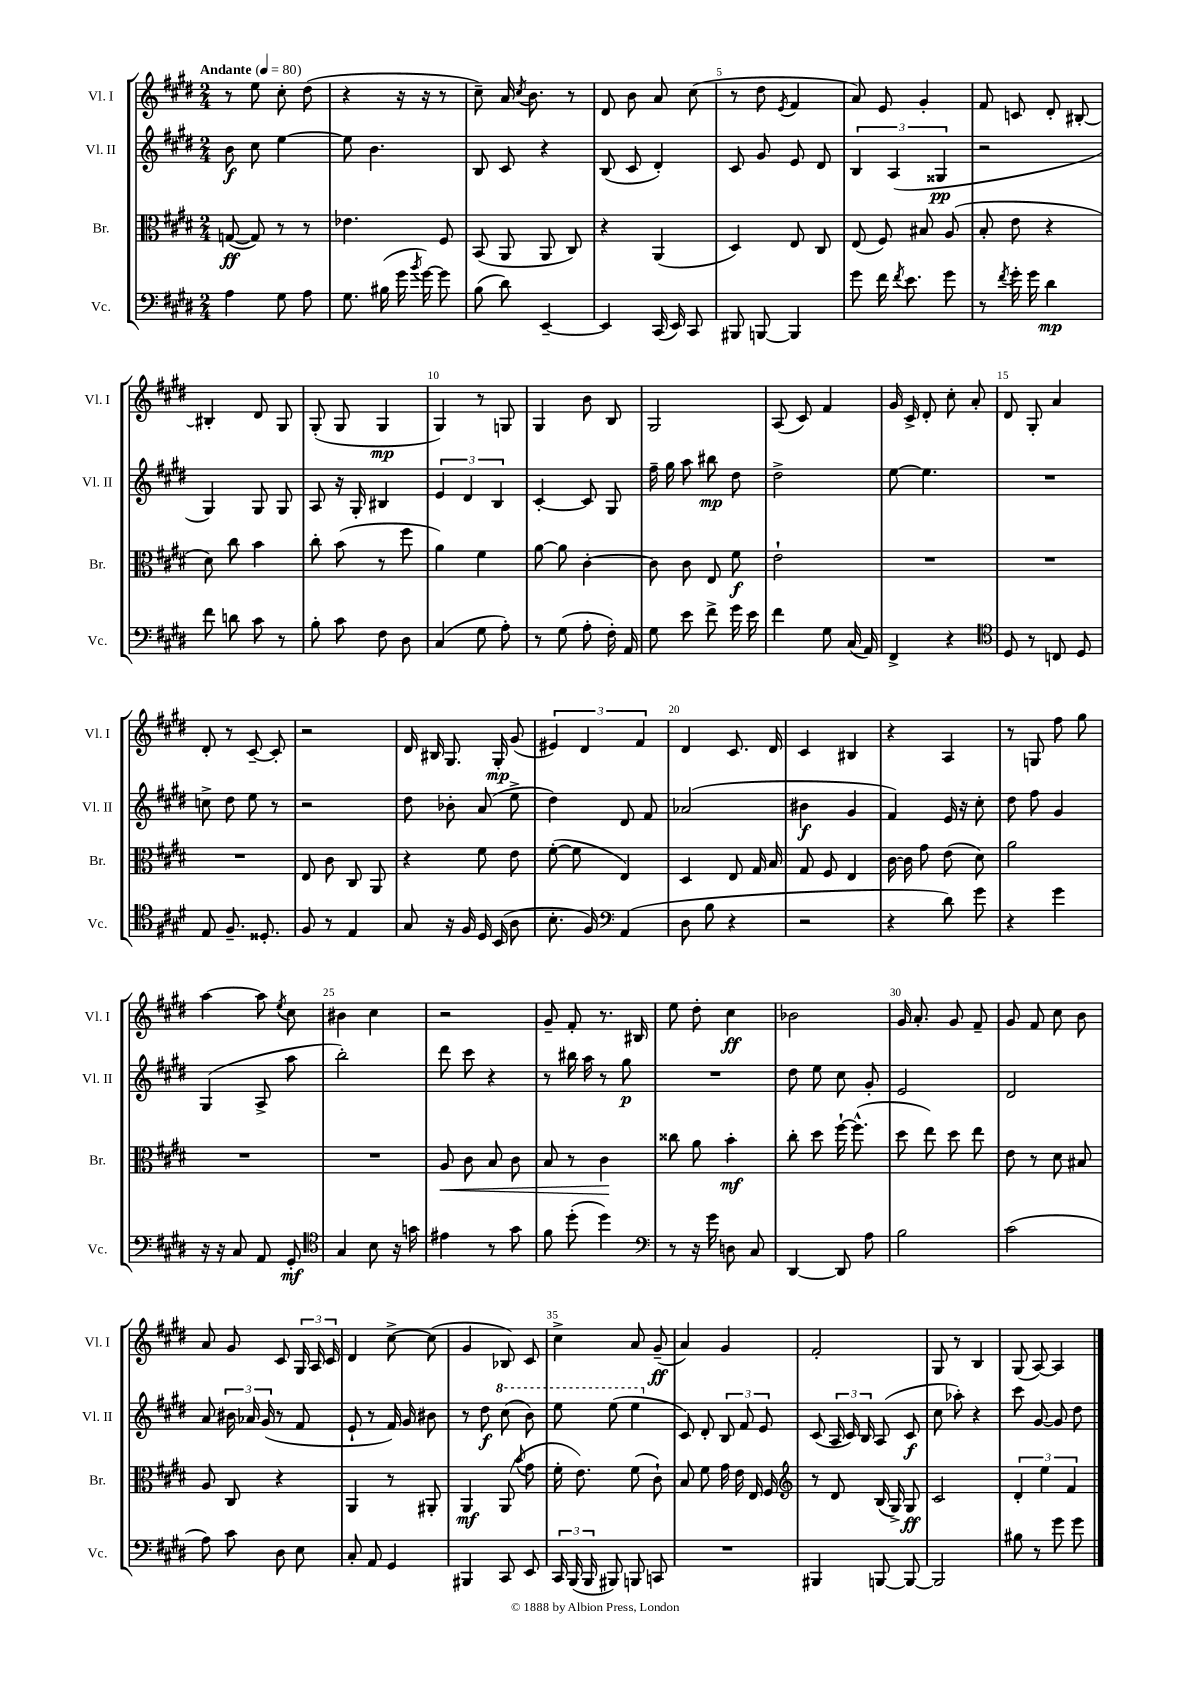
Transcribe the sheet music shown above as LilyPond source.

<<
\new StaffGroup <<
\new Staff = "s0" \with { instrumentName = "Vl. I" shortInstrumentName = "Vl. I" } {
    \clef treble \key e \major \numericTimeSignature \time 2/4 \tempo "Andante" 4 = 80
    \autoBeamOff r8 e''8 cis''8-. dis''8( |
    r4 r16 r16 r8 |
    cis''8--) a'16 \acciaccatura { cis''8 } b'8. r8 |
    dis'8 b'8 a'8 cis''8( |
    r8 dis''8 \acciaccatura { e'8 } fis'4 |
    a'8) e'8 gis'4-. |
    fis'8 c'8 dis'8-. bis8~-. |
    bis4-. dis'8 gis8 |
    gis8-.( gis8 gis4\mp |
    gis4) r8 g8 |
    gis4 b'8 b8 |
    gis2 |
    a8( cis'8) fis'4 |
    gis'16 cis'16-> dis'8-. cis''8-. a'8-. |
    dis'8 gis8-. a'4 |
    dis'8-. r8 cis'8~-- cis'8-. |
    r2 |
    dis'16 bis16 gis8. gis16-.\mp gis'8( |
    \tuplet 3/2 { eis'4) dis'4 fis'4 } |
    dis'4 cis'8. dis'16 |
    cis'4 bis4 |
    r4 a4 |
    r8 g8 fis''8 gis''8 |
    a''4~ a''8 \acciaccatura { e''8 } cis''8 |
    bis'4 cis''4 |
    r2 |
    gis'8-- fis'8-. r8. bis16 |
    e''8 dis''8-. cis''4\ff |
    bes'2 |
    gis'16 a'8.-. gis'8 fis'8-- |
    gis'8 fis'8 cis''8 b'8 |
    a'8 gis'8 cis'8 \tuplet 3/2 { gis16 a16 cis'16 } |
    dis'4 cis''8~-> cis''8( |
    gis'4 bes8) cis'8 |
    cis''4-> a'8 gis'8--\ff( |
    a'4) gis'4 |
    fis'2-. |
    gis8 r8 b4 |
    gis8( a8~) a4 \bar "|." |
}
\new Staff = "s1" \with { instrumentName = "Vl. II" shortInstrumentName = "Vl. II" } {
    \clef treble \key e \major \numericTimeSignature \time 2/4
    \autoBeamOff b'8\f cis''8 e''4~ |
    e''8 b'4. |
    b8 cis'8 r4 |
    b8( cis'8 dis'4-.) |
    cis'8 gis'8 e'8 dis'8 |
    \tuplet 3/2 { b4 a4( gisis4\pp } |
    r2 |
    gis4) gis8 gis8 |
    a8 r16 gis16-. bis4 |
    \tuplet 3/2 { e'4 dis'4 b4 } |
    cis'4~-. cis'8 gis8 |
    fis''16-- gis''16 a''8 bis''8\mp dis''8 |
    dis''2-> |
    e''8~ e''4. |
    R2 |
    c''8-> dis''8 e''8 r8 |
    r2 |
    dis''8 bes'8-. a'8( e''8-> |
    dis''4) dis'8 fis'8 |
    aes'2( |
    bis'4\f gis'4 |
    fis'4) e'16 r16 cis''8-. |
    dis''8 fis''8 gis'4 |
    gis4( a8-> a''8 |
    b''2-.) |
    dis'''8 cis'''8 r4 |
    r8 bis''16 a''16 r8 gis''8\p |
    R2 |
    dis''8 e''8 cis''8 gis'8-. |
    e'2 |
    dis'2 |
    a'8 \tuplet 3/2 { bis'16 aes'16 gis'16( } r8 fis'8 |
    e'8-! r8 fis'16) gis'16 bis'8 |
    r8 dis''8\f \ottava #1 cis'''8( b''8) |
    e'''8 e'''8( e'''4 \ottava #0 |
    cis'8) dis'8-. \tuplet 3/2 { b8 fis'8 e'8 } |
    cis'8( \tuplet 3/2 { a16 cis'16) b16 } a8( cis'8\f |
    cis''8 aes''8-.) r4 |
    cis'''8 gis'8~ gis'8 dis''8 \bar "|." |
}
\new Staff = "s2" \with { instrumentName = "Br." shortInstrumentName = "Br." } {
    \clef alto \key e \major \numericTimeSignature \time 2/4
    \autoBeamOff g8~\ff( g8) r8 r8 |
    ees'4. fis8 |
    b,8( a,8 a,8 cis8) |
    r4 a,4( |
    dis4) e8 cis8 |
    e8( fis8) bis8 a8( |
    b8-. e'8 r4 |
    dis'8) cis''8 b'4 |
    cis''8-. b'8( r8 fis''8 |
    a'4) fis'4 |
    a'8~ a'8 cis'4~-. |
    cis'8 cis'8 e8 fis'8\f |
    e'2-! |
    R2 |
    R2 |
    R2 |
    e8 cis'8 cis8 a,8 |
    r4 fis'8 e'8 |
    fis'8~-.( fis'8 e4) |
    dis4 e8 gis16 b16 |
    gis8 fis8 e4 |
    cis'16~ cis'16 gis'8 e'8( dis'8) |
    a'2 |
    R2 |
    R2 |
    a8\< cis'8 b8 cis'8 |
    b8 r8 cis'4\! |
    cisis''8 a'8 b'4-.\mf |
    cis''8-. dis''8 fis''16~-! fis''8.-^( |
    dis''8 e''8) dis''8 e''8 |
    e'8 r8 dis'8 bis8 |
    a8 cis8 r4 |
    a,4 r8 ais,8-. |
    a,4\mf a,8( \appoggiatura { b'8 } gis'8 |
    fis'16-. e'8.) fis'8( cis'8-!) |
    b8 fis'8 gis'16 e'16 e16 fis16 |
    \clef treble r8 dis'8 b16( gis16->) gis8\ff |
    cis'2 |
    \tuplet 3/2 { dis'4-. e''4 fis'4 } \bar "|." |
}
\new Staff = "s3" \with { instrumentName = "Vc." shortInstrumentName = "Vc." } {
    \clef bass \key e \major \numericTimeSignature \time 2/4
    \autoBeamOff a4 gis8 a8 |
    gis8. bis16( gis'16 \acciaccatura { b'8 } gis'16~) gis'8 |
    b8( dis'8) e,4~-- |
    e,4 cis,16( e,16) cis,8 |
    bis,,8 b,,8~ b,,4 |
    gis'8 fis'16 \acciaccatura { fis'8 } e'8. gis'8 |
    r8 \acciaccatura { fis'8 } gis'16-. gis'16 dis'4\mp |
    fis'8 d'8 cis'8 r8 |
    b8-. cis'8 fis8 dis8 |
    cis4( gis8 a8-.) |
    r8 gis8( a8-. fis16-.) a,16 |
    gis8 e'8 fis'8-> gis'16 e'16 |
    fis'4 gis8 cis16( a,16) |
    fis,4-> r4 |
    \clef tenor dis8 r8 c8 dis8 |
    e8 fis8.-- disis8.-. |
    fis8 r8 e4 |
    gis8 r16 fis16 dis16 b,16( a8 |
    b8.-. fis16) \clef bass a,4( |
    dis8 b8 r4 |
    r2 |
    r4 dis'8) gis'8 |
    r4 gis'4 |
    r16 r16 cis8 a,8 gis,8-.\mf |
    \clef tenor gis4 b8 r16 g'16 |
    eis'4 r8 gis'8 |
    fis'8 dis''8-.( dis''4) |
    \clef bass r8 r16 gis'16 d8 cis8 |
    dis,4~ dis,8 a8 |
    b2 |
    cis'2( |
    a8) cis'8 dis8 e8 |
    cis8-. a,8 gis,4 |
    bis,,4 cis,8 e,8 |
    \tuplet 3/2 { cis,16 b,,16( b,,16 } bis,,8) b,,8 c,8 |
    R2 |
    bis,,4 b,,8~ b,,8~ |
    b,,2 |
    bis8 r8 gis'8 gis'8 \bar "|." |
}
>>
>>
\layout { \context { \Score \override BarNumber.break-visibility = ##(#f #t #t) barNumberVisibility = #(every-nth-bar-number-visible 5) } }
